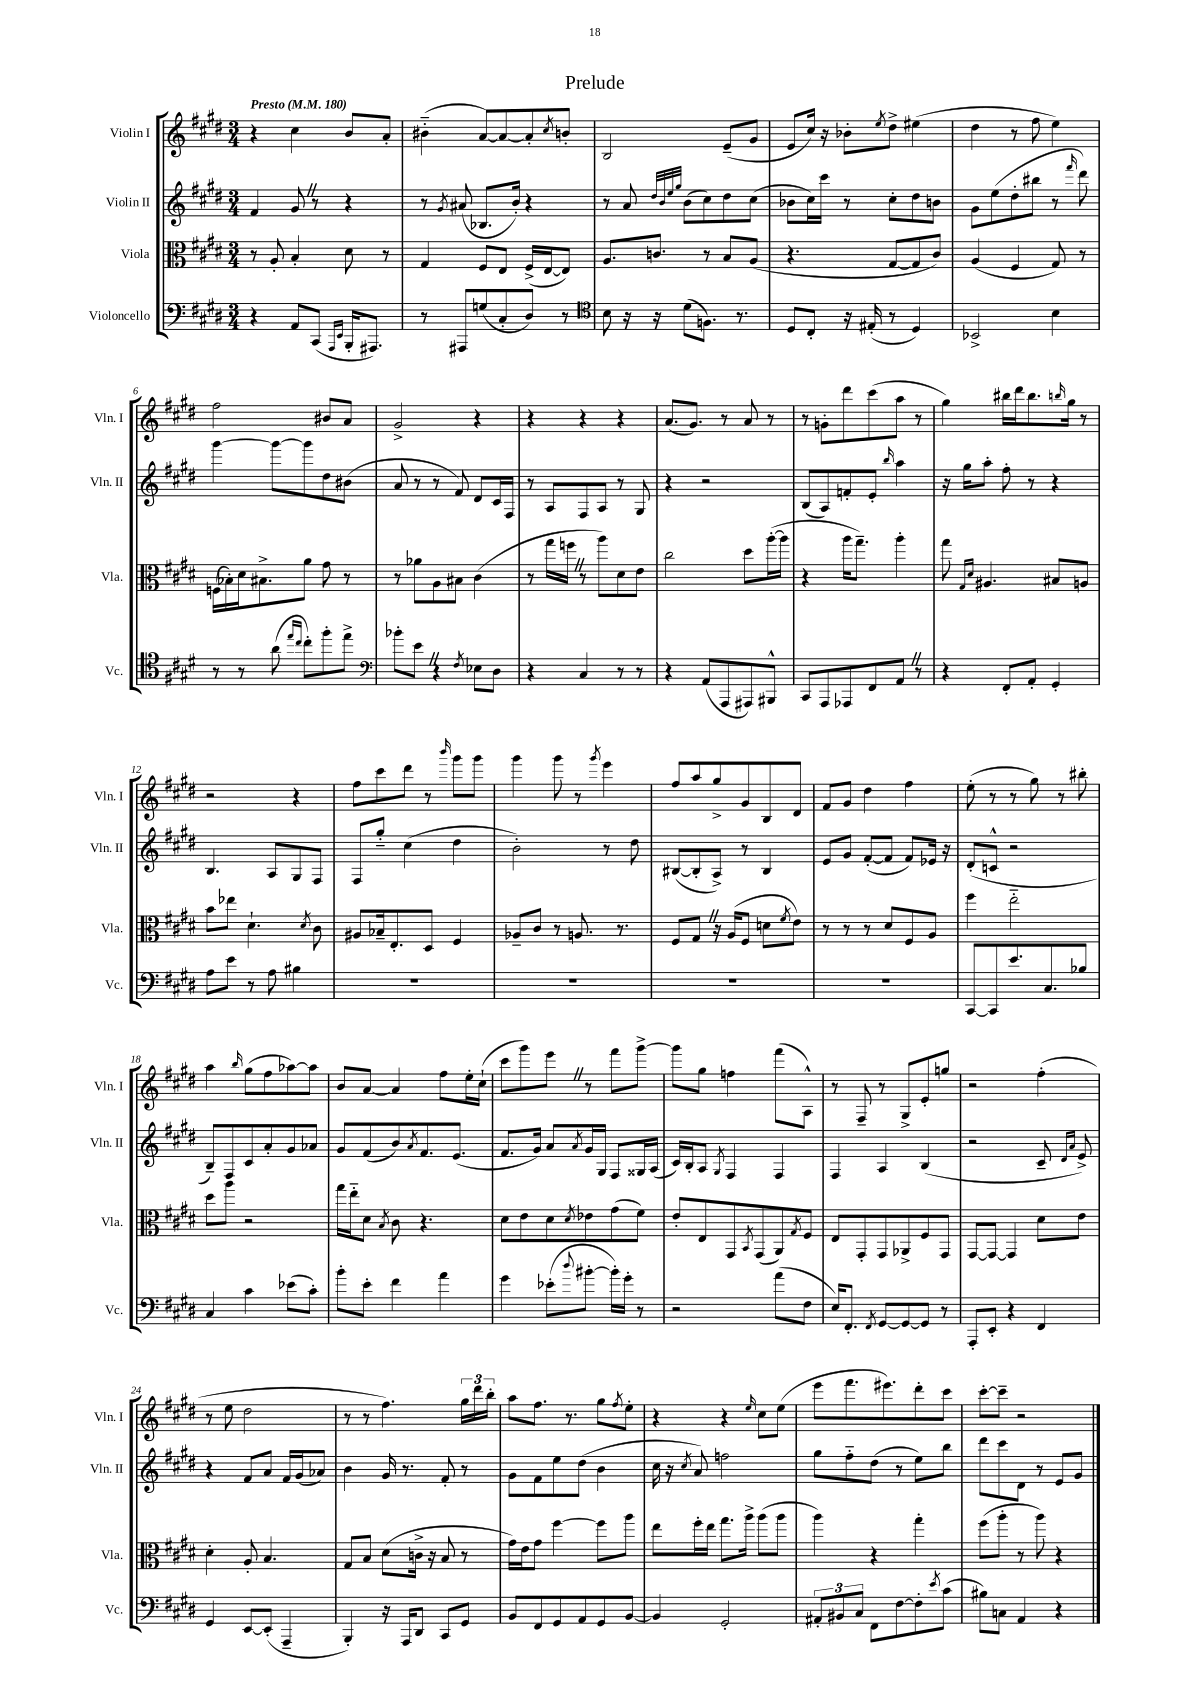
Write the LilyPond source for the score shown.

\header { title = "Prelude" }
<<
\new StaffGroup <<
\new Staff = "s0" \with { instrumentName = "Violin I" shortInstrumentName = "Vln. I" } {
    \clef treble \key e \major \numericTimeSignature \time 3/4 \tempo "Presto" 4 = 180
    r4 cis''4 b'8 a'8-. |
    bis'4-_( a'8~) a'8~ a'8-. \acciaccatura { cis''8 } b'8-. |
    b2 e'8--( gis'8 |
    e'8 cis''16) r16 bes'8-. \acciaccatura { e''8 } dis''8-> eis''4( |
    dis''4 r8 fis''8 e''4) |
    fis''2 bis'8 a'8 |
    gis'2-> r4 |
    r4 r4 r4 |
    a'8.( gis'8.) r8 a'8 r8 |
    r8 g'8-. dis'''8 cis'''8( a''8 r8 |
    gis''4) bis''16 dis'''16 bis''8. \grace { b''16 } gis''16 r8 |
    r2 r4 |
    fis''8 cis'''8 dis'''8 r8 \grace { b'''16 } gis'''8 gis'''8 |
    gis'''4 gis'''8 r8 \acciaccatura { gis'''8 } e'''4 |
    fis''8 a''8 gis''8-> gis'8 b8 dis'8 |
    fis'8 gis'8 dis''4 fis''4 |
    e''8-.( r8 r8 gis''8) r8 bis''8-. |
    a''4 \grace { b''16 } gis''8( fis''8 aes''8~) aes''8 |
    b'8 a'8~ a'4 fis''8 e''16-. cis''16-!( |
    cis'''8 gis'''8) e'''8 \once \override BreathingSign.text = \markup { \musicglyph "scripts.caesura.straight" } \breathe r8 fis'''8 gis'''8~-> |
    gis'''8 gis''8 f''4 fis'''8( a8-^) |
    r8 fis8-- r8 gis8-> e'8-. g''8 |
    r2 fis''4-.( |
    r8 e''8 dis''2 |
    r8 r8 fis''4.) \tuplet 3/2 { gis''16 dis'''16 b''16-. } |
    a''8 fis''8. r8. gis''8 \acciaccatura { fis''8 } e''8-. |
    r4 r4 \grace { e''16 } cis''8 e''8( |
    e'''8 fis'''8. eis'''8.) dis'''8-. cis'''8 |
    cis'''8~-. cis'''8-- r2 \bar "|." |
}
\new Staff = "s1" \with { instrumentName = "Violin II" shortInstrumentName = "Vln. II" } {
    \clef treble \key e \major \numericTimeSignature \time 3/4
    fis'4 gis'8 \once \override BreathingSign.text = \markup { \musicglyph "scripts.caesura.straight" } \breathe r8 r4 |
    r8 \acciaccatura { gis'8 } ais'8( bes8. b'16-.) r4 |
    r8 a'8 \grace { dis''32 b'32 e''32 gis''32 } b'8( cis''8) dis''8 cis''8( |
    bes'8 cis''16) cis'''16 r8 cis''8-. dis''8 b'8 |
    gis'8 e''8( dis''8-. bis''8 r8 \grace { fis'''16 } dis'''8) |
    gis'''4~ gis'''8~ gis'''8 dis''8 bis'8( |
    a'8 r8 r8 fis'8) dis'8 cis'16 fis16 |
    r8 a8 fis8 a8 r8 gis8 |
    r4 r2 |
    b8( a8) f'8-. e'8-. \grace { b''16 } a''4 |
    r16 gis''16 a''8-. fis''8-. r8 r4 |
    b4. a8 gis8 fis8 |
    fis8 gis''8-_ cis''4( dis''4 |
    b'2-.) r8 dis''8 |
    bis8~( bis8-. a8->) r8 bis4 |
    e'8 gis'8 fis'8~-.( fis'8 fis'8) ees'16 r16 |
    dis'8-.( c'8-^ r2 |
    b8--) fis8 cis'8 a'8-. gis'8 aes'8 |
    gis'8 fis'8( b'8) \acciaccatura { a'8 } fis'8. e'8.( |
    fis'8. gis'16) a'8 \acciaccatura { a'8 } gis'16 gis16 fis8 gisis16 a16( |
    cis'16) b16-. a8 \acciaccatura { gis8 } fis4 fis4 |
    fis4 a4 b4( |
    r2 cis'8-- \grace { dis'16 a'16 } e'8->) |
    r4 fis'8 a'8 fis'16 gis'16( aes'8) |
    b'4 gis'16 r8. fis'8-. r8 |
    gis'8 fis'8 e''8 dis''8( b'4 |
    cis''16 r16 \acciaccatura { cis''8 } a'8) f''2 |
    gis''8 fis''8-_ dis''8( r8 e''8) b''8 |
    dis'''8 cis'''8 dis'8 r8 e'8 gis'8 \bar "|." |
}
\new Staff = "s2" \with { instrumentName = "Viola" shortInstrumentName = "Vla." } {
    \clef alto \key e \major \numericTimeSignature \time 3/4
    r8 a8-. b4-. dis'8 r8 |
    gis4 fis8 e8 fis16->( e16~ e8) |
    a8. c'8. r8 b8 a8( |
    r4. gis8~ gis8 cis'8) |
    a4( fis4 gis8) r8 |
    f16( bes16-.) dis'16 bis8.-> a'8 gis'8 r8 |
    r8 aes'8 a8 bis8 cis'4( |
    r8 gis''16 f''16 \once \override BreathingSign.text = \markup { \musicglyph "scripts.caesura.straight" } \breathe r8 a''8) dis'8 e'8 |
    cis''2 dis''8 a''16~-.( a''16 |
    r4 a''16 gis''8.--) a''4-. |
    gis''8 \grace { gis16 dis'16 } ais4. bis8 a8 |
    b'8 ees''8 dis'4.-! \acciaccatura { dis'8 } cis'8 |
    ais8 bes16-- e8.-. dis8 fis4 |
    aes8-- cis'8 r8 a8. r8. |
    fis8 gis8 \once \override BreathingSign.text = \markup { \musicglyph "scripts.caesura.straight" } \breathe r16 a16( fis8 d'8 \acciaccatura { fis'8 } e'8) |
    r8 r8 r8 dis'8 fis8 a8 |
    fis''4 e''2-_ |
    dis''8 a''8 r2 |
    gis''16 e''16-_ dis'8 \acciaccatura { b8 } cis'8 r4. |
    dis'8 e'8 dis'8 \acciaccatura { dis'8 } ees'8 gis'8( fis'8) |
    e'8-. e8 gis,8 \acciaccatura { b,8 } gis,8( a,8) \acciaccatura { gis8 } fis8 |
    e8 gis,8-. gis,8 aes,8-> fis8 gis,8 |
    gis,8~ gis,8~ gis,4 dis'8 e'8 |
    dis'4-. a8-. b4. |
    gis8 b8 dis'8( c'16-> r16 b8 r8 |
    gis'16) e'16 gis'8 fis''4~ fis''8 a''8 |
    e''8 fis''16-. e''16 gis''8. a''16-> a''8( a''8 |
    a''4) r4 gis''4-. |
    fis''8( a''8-. r8 a''8) r4 \bar "|." |
}
\new Staff = "s3" \with { instrumentName = "Violoncello" shortInstrumentName = "Vc." } {
    \clef bass \key e \major \numericTimeSignature \time 3/4
    r4 a,8 cis,8( \grace { a,,16 e,16 } b,,16-. ais,,8.) |
    r8 ais,,8 g8( cis8-. dis8) r8 |
    \clef tenor b8 r16 r16 dis'8( f8.) r8. |
    dis8 cis8-. r16 eis16-.( r8 dis4) |
    bes,2-> b4 |
    r8 r8 a'8( \grace { e''16 cis''16 } cis''8-.) fis''8-. e''8-> |
    \clef bass bes'8-. e'8 \once \override BreathingSign.text = \markup { \musicglyph "scripts.caesura.straight" } \breathe r4 \acciaccatura { fis8 } ees8 dis8 |
    r4 cis4 r8 r8 |
    r4 a,8( a,,8 ais,,8) bis,,8-^ |
    cis,8 a,,8 aes,,8 fis,8 a,8 \once \override BreathingSign.text = \markup { \musicglyph "scripts.caesura.straight" } \breathe r8 |
    r4 fis,8-. a,8-. gis,4-. |
    a8 e'8 r8 a8 bis4 |
    R2. |
    R2. |
    R2. |
    R2. |
    cis,8~ cis,8 e'8. cis8. bes8 |
    cis4 cis'4 ees'8( cis'8-.) |
    b'8-. e'8-. fis'4 a'4 |
    gis'4 ees'8-.( \appoggiatura { dis''8 } bis'8~-. bis'16-.) gis'16-. r8 |
    r2 a'8( fis8 |
    e16) fis,8.-. \acciaccatura { fis,8 } gis,8~ gis,8~ gis,8 r8 |
    a,,8-. e,8-. r4 fis,4 |
    gis,4 e,8~ e,8-.( a,,4-- |
    b,,4-.) r16 a,,16 dis,8 cis,8 gis,8 |
    b,8 fis,8 gis,8 a,8 gis,8 b,8~ |
    b,4 gis,2-. |
    \tuplet 3/2 { ais,8-. bis,8 cis8 } fis,8 fis8~ fis8-. \acciaccatura { e'8 } cis'8( |
    bis8) c8 a,4 r4 \bar "|." |
}
>>
>>
